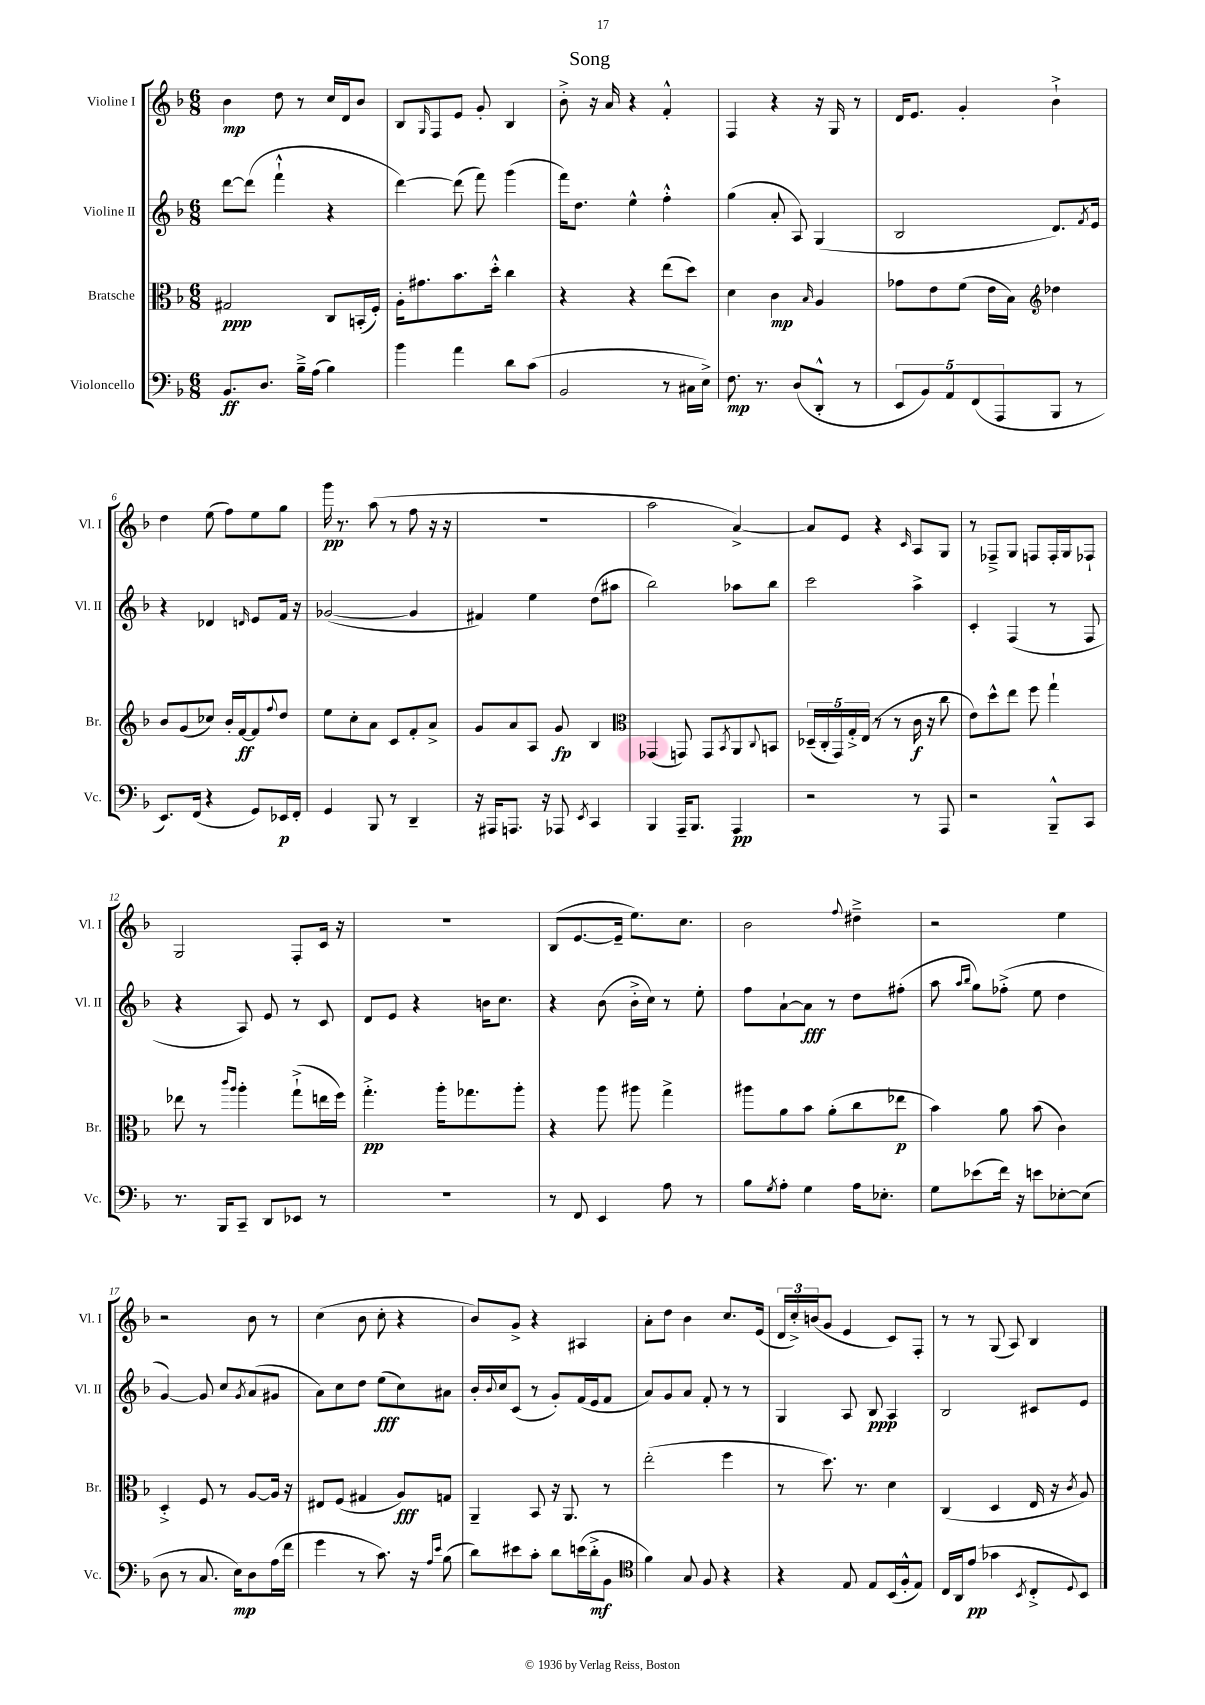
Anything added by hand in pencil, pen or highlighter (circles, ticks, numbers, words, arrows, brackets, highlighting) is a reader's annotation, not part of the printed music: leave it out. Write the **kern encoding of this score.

**kern	**kern	**kern	**kern
*staff4	*staff3	*staff2	*staff1
*clefF4	*clefC3	*clefG2	*clefG2
*k[b-]	*k[b-]	*k[b-]	*k[b-]
*M6/8	*M6/8	*M6/8	*M6/8
8.BB-/L	2G#/	[8ddd\L	4b-\
.	.	(8ddd\]J	.
8.D/J	.	.	.
.	.	4fff`^^\	8dd\
16B-~^\LL	.	.	8r
(16A\JJ	.	.	.
4B-\)	8C/L	4r	16cc/LL
.	.	.	16d/J
.	(16BB'/L	.	8b-/J
.	16F'/JJ)	.	.
=	=	=	=
4b-\	16A'\LK	[4ddd\)	8B-/L
.	8.g#\	.	.
.	.	.	16qqG/
.	.	.	8F/
4a\	8.b-\	(8ddd\]	8e/J
.	.	8fff\)	8g'/
.	16dd'^^\Jk	.	.
8d\L	4cc\	(4ggg\	4B-/
(8c\J	.	.	.
=	=	=	=
2BB-/	4r	16fff\LK)	8b-'^\
.	.	8.dd\J	.
.	.	.	16r
.	.	.	16a/
.	4r	4ee^^\	4r
8r	(8ee\L	4ff'^^\	4f'^^/
16C#\LL	8dd\J)	.	.
16E^\JJ)	.	.	.
=	=	=	=
8.F\	4d\	(4gg\	4F/
8.r	.	.	.
.	4c\	8a'/	4r
(8D/L	.	8A/)	.
.	16qqB-/	.	.
8DD'^^/J	4A/	(4G/	16r
.	.	.	16G/
8r	.	.	8r
=	=	=	=
10EE/L	8g-\L	2B-/	16d/LK
.	.	.	8.e/J
10BB-/)	.	.	.
.	8e\	.	.
10AA/	.	.	.
.	(8f\J	.	4g'/
(10FF/	.	.	.
.	16e\LL	.	.
10AAA/	.	.	.
.	16B-\JJ)	.	.
*	*clefG2	*	*
8BBB-/J	4dd-\	8.d/L)	4b-`^\
8r	.	.	.
.	.	8qf/	.
.	.	16e/Jk	.
=	=	=	=
8.EE/L)	8b-/L	4r	4dd\
.	(8g/	.	.
(16FF/Jk	.	.	.
4r	8cc-/J)	4d-/	(8ee\
.	16b-'/LL	.	8ff\L)
.	[16f/J	.	.
.	.	16qqd/	.
8GG/L)	8f/]	8e/L	8ee\
.	8qqff/	.	.
16EE-/L	8dd/J	16f/Jk	8gg\J
16FF'/JJ	.	16r	.
=	=	=	=
4GG/	8ee\L	([2g-/	16ggg\
.	.	.	8.r
.	8cc'\	.	.
8BBB-/	8a\J	.	(8aa\
8r	8c/L	.	8r
4DD~/	8f'/	4g-/]	8ff\
.	8a^/J	.	16r
.	.	.	16r
=	=	=	=
16r	8g/L	4f#/)	2.r
16AAA#/LK	.	.	.
8.AAA/J	8a/	.	.
.	8A/J	4ee\	.
16r	.	.	.
8AAA-/	8g/	.	.
8qEE/	.	.	.
4CC/	4B-/	(8dd\L	.
.	.	8aa#\J	.
=	=	=	=
*	*clefC3	*	*
4BBB-/	(4GG-/	2bb-\)	2aa\
16AAA~/LK	8GG/)	.	.
8.BBB-/J	.	.	.
.	8GG/L	.	.
.	8qBB-/	.	.
4AAA/	8AA/	8aa-\L	[4a^/)
.	8qqC/	.	.
.	8BB/J	8bb-\J	.
=	=	=	=
2r	(20D-~/LL	2ccc\	8a/]L
.	20C'/	.	.
.	20GG/)	.	.
.	.	.	8e/J
.	20G'^/	.	.
.	(20E/JJ	.	.
.	8r	.	4r
.	8r	.	.
.	.	.	16qqc/
8r	16c\	4aa^\	8A/L
.	16r	.	.
8AAA/	8cc\	.	8G/J
=	=	=	=
2r	8e\L)	4c'/	8r
.	8dd^^\	.	8F-~^/L
.	8ee\J	(4F/	8G/J
.	8ff\	.	8F/L
8BBB-~^^/L	4gg`\	8r	16F'/L
.	.	.	16G/J
8CC/J	.	8F/	8F-`/J
=	=	=	=
8.r	8ee-\	4r	2G/
.	8r	.	.
16BBB-/LK	.	.	.
.	16qqccc/LL	.	.
.	16qqaa/JJ	.	.
8CC~/J	4aa'\	8A/)	.
8DD/L	.	8e/	.
8EE-/J	(8gg`^\L	8r	8F'/L
8r	16ee\L	8c/	16c/Jk
.	16ff\JJ)	.	16r
=	=	=	=
2.r	4.gg'^\	8d/L	2.r
.	.	8e/J	.
.	.	4r	.
.	16aa'\LK	.	.
.	8.gg-\	.	.
.	.	16b\LK	.
.	.	8.cc\J	.
.	8aa'\J	.	.
=	=	=	=
8r	4r	4r	(8B-/L
8FF/	.	.	[8.e/
4EE/	8aa\	(8b-\	.
.	.	.	16e~/]Jk
.	8aa#\	16b-'^\LL	8.ee\L)
.	.	16cc\JJ)	.
8A\	4gg^\	8r	.
.	.	.	8.cc\J
8r	.	8ee'\	.
=	=	=	=
8B-\L	8aa#\L	8ff\L	2b-\
8qG/	.	.	.
8A'\J	8a\	[8a`\	.
4G\	8b-\J	8a\]J	.
.	(8a'\L	8r	.
.	.	.	8qqff/
16A\LK	8cc\	8dd\L	4dd#~^\
8.E-'\J	.	.	.
.	8ee-\J	(8ff#'\J	.
=	=	=	=
8G\L	4b-\)	8aa\	2r
.	.	16qqaa/LL	.
.	.	16qqbb-/JJ	.
(8e-\	.	8gg\L)	.
16f\Jk)	8a\	(8ff-'^\J	.
16r	.	.	.
8e\L	(8b-\	8ee\	.
[8E-'\	4c\)	4dd\	4ee\
(8E-\]J	.	.	.
=	=	=	=
8D\	4D'^/	[4g/)	2r
8r	.	.	.
8.C/	8F/	8g/]	.
.	8r	8cc/L	.
16E\LK)	.	.	.
.	.	8qg/	.
8D\	[8A/L	(8a/	8b-\
(16A\L	16A/]Jk	8g#/J	8r
16f\JJ	16r	.	.
=	=	=	=
4g\	8E#/L	8a\L)	(4cc\
.	(8F/J	8cc\	.
8r	4G#/	8dd\J	8b-\
8.c\)	.	(8ee\L	8cc'\
.	8A/L)	8cc\)	4r
16r	.	.	.
16qqA/LL	.	.	.
16qqe/JJ	.	.	.
(8B-\	8G/J	8a#\J	.
=	=	=	=
8d\L)	4AA~/	16b-'/LL	8b-/L)
.	.	8qqb-/	.
.	.	16cc/J	.
8e#\	.	(8c/J	8g^/J
8c'\J	8BB-/	8r	4r
8d\L	16r	8g'/L)	.
.	8.AA/	.	.
(16e\L	.	(16f/L	4A#/
16d'^\J	.	16e/J	.
8BB-\J	8r	8f/J	.
=	=	=	=
*clefC4	*	*	*
4f\)	(2ee'\	8a/L)	8a'\L
.	.	8g/	8dd\J
8G/	.	8a/J	4b-\
8F/	.	8f'/	.
4r	4ff\	8r	8.cc/L
.	.	8r	.
.	.	.	(16e/Jk
=	=	=	=
4r	8r	4G/	24d/LL
.	.	.	24cc'^/)
.	.	.	(24b/J
.	8.dd\)	.	8g/J
8E/	.	8A/	4e/
.	8.r	.	.
8E/L	.	8B-/	.
(16BB-/L	4d\	4A/	8c/L)
16F'^^/J	.	.	.
8E/J)	.	.	8F'/J
=	=	=	=
16C/LL	(4C/	2B-/	8r
16AA/J	.	.	.
(8e/J	.	.	8r
4g-\	4D/	.	(8G/
.	.	.	8A/)
8qBB-/	.	.	.
8C'^/L	16E/	8c#/L	4B-/
.	16r	.	.
8qqD/	8qc/	.	.
8BB-/J)	8A/)	8e/J	.
==	==	==	==
*-	*-	*-	*-
